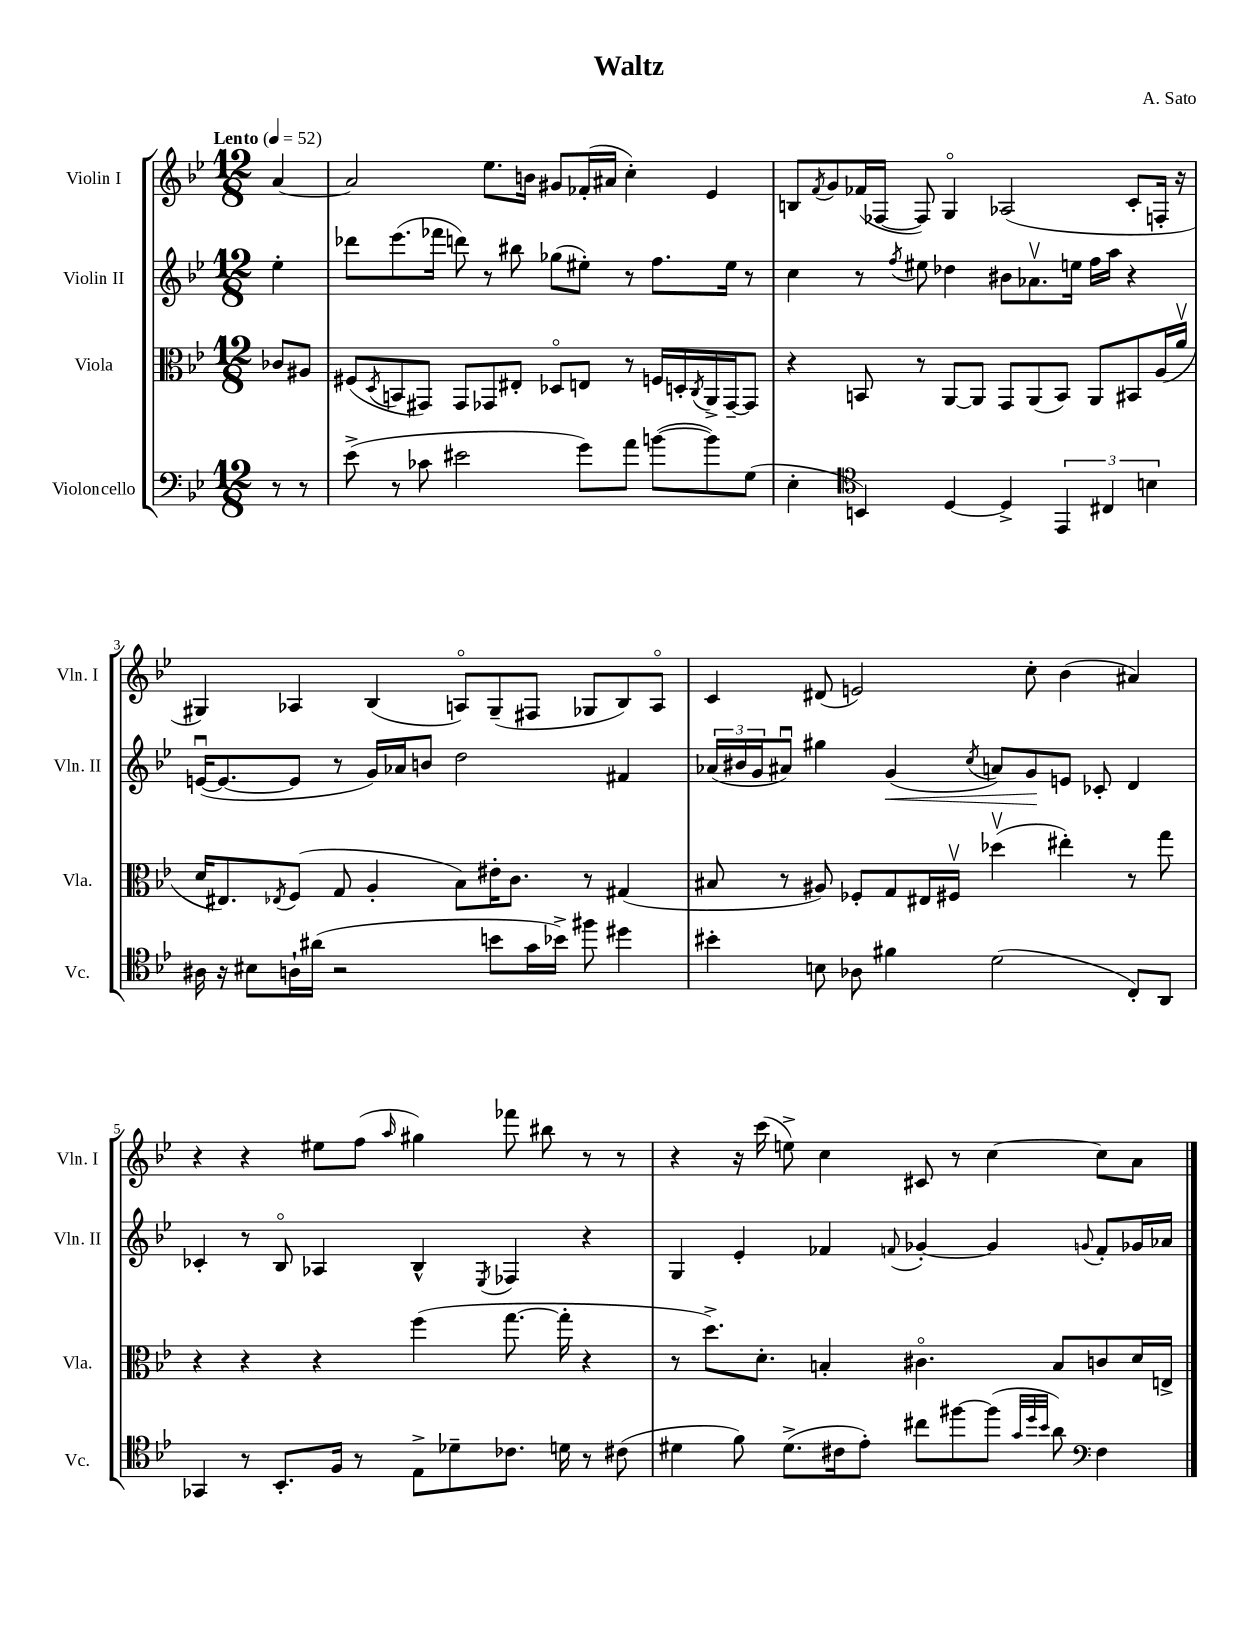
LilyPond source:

\header { title = "Waltz" composer = "A. Sato" }
<<
\new StaffGroup <<
\new Staff = "s0" \with { instrumentName = "Violin I" shortInstrumentName = "Vln. I" } {
    \clef treble \key bes \major \numericTimeSignature \time 12/8 \partial 4 \tempo "Lento" 4 = 52
    a'4~ |
    a'2 ees''8. b'16 gis'8 fes'16-.( ais'16 c''4-.) ees'4 |
    b8 \acciaccatura { f'8 } g'8 fes'16( fes16~ fes8) g4\flageolet aes2( c'8-. f16-. r16 |
    gis4) aes4 bes4( a8\flageolet) gis8--( fis8 ges8 bes8) a8\flageolet |
    c'4 dis'8( e'2) c''8-. bes'4( ais'4) |
    r4 r4 eis''8 f''8( \grace { a''16 } gis''4) fes'''8 bis''8 r8 r8 |
    r4 r16 c'''16( e''8->) c''4 cis'8 r8 c''4~ c''8 a'8 \bar "|." |
}
\new Staff = "s1" \with { instrumentName = "Violin II" shortInstrumentName = "Vln. II" } {
    \clef treble \key bes \major \numericTimeSignature \time 12/8 \partial 4
    ees''4-. |
    des'''8 ees'''8.( fes'''16 d'''8) r8 bis''8 ges''8( eis''8-.) r8 f''8. eis''16 r8 |
    c''4 r8 \acciaccatura { f''8 } eis''8 des''4 bis'8 aes'8.\upbow e''16 f''16 a''16 r4 |
    e'16~\downbow( e'8.~ e'8 r8 g'16) aes'16 b'8 d''2 fis'4 |
    \tuplet 3/2 { aes'16( bis'16 g'16 } ais'8\downbow) gis''4 g'4\<( \acciaccatura { c''8 } a'8) g'8\! e'8 ces'8-. d'4 |
    ces'4-. r8 bes8\flageolet aes4 bes4-^ \acciaccatura { ees8 } fes4 r4 |
    g4 ees'4-. fes'4 \appoggiatura { f'8 } ges'4~-. ges'4 \appoggiatura { g'8 } f'8-. ges'16 aes'16 \bar "|." |
}
\new Staff = "s2" \with { instrumentName = "Viola" shortInstrumentName = "Vla." } {
    \clef alto \key bes \major \numericTimeSignature \time 12/8 \partial 4
    ces'8 ais8 |
    fis8( \acciaccatura { d8 } b,8 gis,8) gis,8 ges,8 eis8-. des8\flageolet e8 r8 f16 d16-. \acciaccatura { c8 } a,16-> ges,16~-- ges,8 |
    r4 b,8 r8 a,8~ a,8 g,8 a,8( b,8) a,8 bis,8 a16( a'16\upbow |
    d'16 eis8.) \acciaccatura { ees8 } f8( g8 a4-. bes8) eis'16-. c'8. r8 gis4( |
    bis8 r8 ais8) fes8-. g8 eis16 fis16\upbow des''4\upbow( eis''4-.) r8 g''8 |
    r4 r4 r4 f''4( g''8.~ g''16-. r4 |
    r8 d''8.->) d'8.-. b4-. cis'4.\flageolet b8 c'8 d'16 e16-> \bar "|." |
}
\new Staff = "s3" \with { instrumentName = "Violoncello" shortInstrumentName = "Vc." } {
    \clef bass \key bes \major \numericTimeSignature \time 12/8 \partial 4
    r8 r8 |
    ees'8->( r8 ces'8 eis'2 g'8) a'8 b'8~( b'8) g8( |
    ees4-. \clef tenor b,4) d4~ d4-> \tuplet 3/2 { ees,4 cis4 b4 } |
    ais16 r16 bis8 a16-! ais'16( r2 b'8 g'16 bes'16->) fis''8 dis''4 |
    bis'4-. b8 aes8 fis'4 d'2( c8-.) a,8 |
    ges,4 r8 bes,8.-. f16 r8 ees8-> des'8-- ces'8. d'16 r8 cis'8( |
    dis'4 f'8) dis'8.->( cis'16 ees'8-.) cis''8 fis''8~ fis''8( \grace { g'32 d''32 bes'32 } a'8) \clef bass f4 \bar "|." |
}
>>
>>
